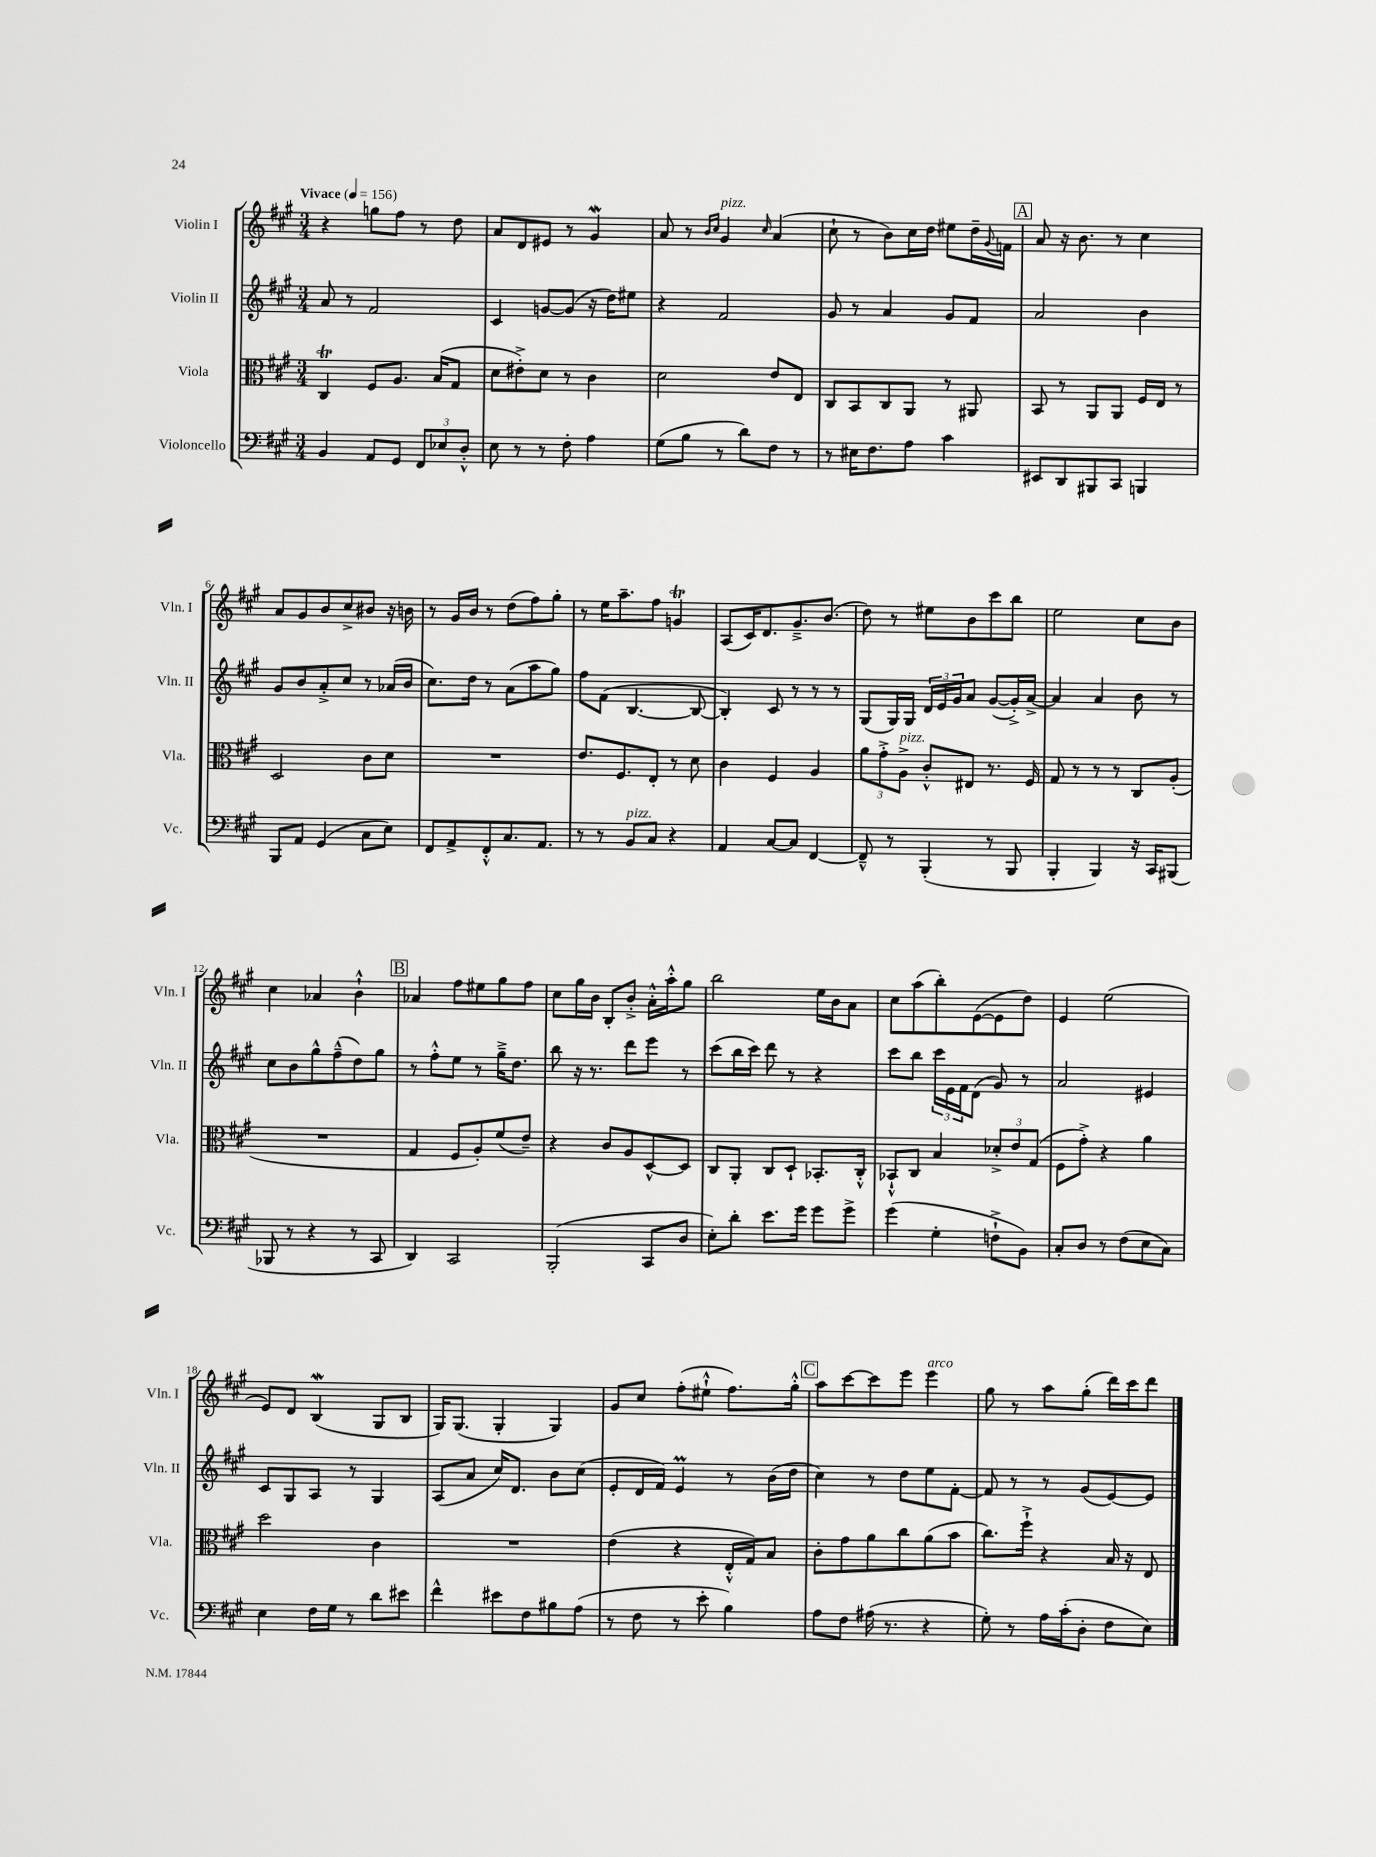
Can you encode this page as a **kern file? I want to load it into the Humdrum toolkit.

**kern	**kern	**kern	**kern
*part4	*part3	*part2	*part1
*staff4	*staff3	*staff2	*staff1
*I"Violoncello	*I"Viola	*I"Violin II	*I"Violin I
*I'Vc.	*I'Vla.	*I'Vln. II	*I'Vln. I
*clefF4	*clefC3	*clefG2	*clefG2
*k[f#c#g#]	*k[f#c#g#]	*k[f#c#g#]	*k[f#c#g#]
*M3/4	*M3/4	*M3/4	*M3/4
*MM156	*MM156	*MM156	*MM156
=1	=1	=1	=1
!	!	!	!LO:TX:a:B:t=Vivace
4BB/	4C#t/	8a/	4r
.	.	8r	.
8AA/L	8F#/L	2f#/	8ggn\L
8GG#/J	8.A/J	.	8ff#\J
12FF#/L	.	.	8r
.	(16B/KL	.	.
12E-X/	.	.	.
.	8G#/J	.	8dd\
12D'^^/J	.	.	.
=2	=2	=2	=2
8E\	8d\L	4c#/	8a/L
8r	8e#X'^\)	.	8d/
8r	8d\J	[8gn/L	8e#X/J
8F#'\	8r	(8g/J]	8r
4A\	4c#\	16r	4g#W/
.	.	16dd\KL)	.
.	.	8ee#X\J	.
=3	=3	=3	=3
(8G#\L	2d\	4r	8a/
8B\J	.	.	8r
.	.	.	16qqb/LL
.	.	.	16qqcc#/JJ
!	!	!	!LO:TX:a:i:t=pizz.
8r	.	2f#/	4g#/
8d\L)	.	.	.
.	.	.	16qqcc#/
8F#\J	8e/L	.	(4a/
8r	8E/J	.	.
=4	=4	=4	=4
8r	8C#/L	8g#/	8cc#`\
16E#X\KL	8BB/	8r	8r
8.F#\	.	.	.
.	8C#/	4a/	8b\L)
8A\J	8AA/J	.	16cc#\L
.	.	.	16dd\JJ
4c#\	8r	8g#/L	8ee#X\L
.	8AA#X/	8f#/J	16dd~\L
.	.	.	8qqg#/
.	.	.	16fn\JJ
!!LO:REH:place=s1:t=A
=5	=5	=5	=5
8EE#X/L	8BB/	2a/	8a/
8DD/	8r	.	16r
.	.	.	8.b\
8BBB#X/	8AA/L	.	.
8CC#/J	8AA/J	.	8r
4BBBn/	16F#/LL	4b\	4cc#\
.	16E/JJ	.	.
.	8r	.	.
!!LO:LB:g=z
=6	=6	=6	=6
8BBB/L	2D/	8g#/L	8a/L
8AA/J	.	8b/	8g#/
(4GG#/	.	8a'^/	8b/
.	.	8cc#/J	8cc#^/
8C#\L	8c#\L	8r	8b#X/J
8E\J)	8d\J	(16a-X/LL	16r
.	.	16b/JJ	16bn\
=7	=7	=7	=7
8FF#/L	2.r	8.cc#\L)	8r
8AA^/	.	.	16g#/LL
.	.	16dd\Jk	16b/JJ
8FF#'^^/	.	8r	8r
8.C#/	.	(8a\L	(8dd\L
.	.	8aa\	8ff#\)
8.AA/J	.	.	.
.	.	8gg#\J)	8gg#'\J
=8	=8	=8	=8
8r	8.e/L	8ff#\L	8r
8r	.	(8f#\J	16ee\KL
.	8.F#/	.	8.aa~\
!LO:TX:a:i:t=pizz.	!	!	!
8BB/L	.	[4.B/	.
8C#/J	8E'/J	.	8ff#\J
4r	8r	.	4gnT/
.	8d\	8B/_	.
=9	=9	=9	=9
4AA/	4c#\	4B'/])	(8A/L
.	.	.	16c#/K)
.	.	.	8.d/
[8C#/L	4F#/	8c#/	.
8C#/J]	.	8r	8.g#~^/
[4FF#/	4A/	8r	.
.	.	.	(8.b/J
.	.	8r	.
=10	=10	=10	=10
8FF#~^^/]	12a\L	(8G#/L	8dd\)
.	12g#'^\	.	.
8r	.	16G#/L)	8r
!	!LO:TX:a:i:t=pizz.	!	!
.	12A^\J	.	.
.	.	16G#/JJ	.
(4BBB'/	8c#'^^/L	24d/LL	8ee#X\L
.	.	24e/	.
.	.	24g#/J	.
.	8E#X/J	8a/J	8b\
8r	8.r	([8g#/L	8ccc#\
8BBB/	.	16g#'^/L])	8bb\J
.	16F#/	[16a^/JJ	.
=11	=11	=11	=11
4BBB'/	8G#/	4a/]	2ee\
.	8r	.	.
4BBB/)	8r	4a/	.
.	8r	.	.
16r	8C#/L	8b\	8cc#\L
16CC#/KL	.	.	.
(8BBB#X/J	(8A'/J	8r	8b\J
!!LO:LB:g=z
=12	=12	=12	=12
8BBB-X/	2.r	8cc#\L	4cc#\
8r	.	8b\	.
4r	.	8gg#^^\	4a-X/
.	.	(8ff#~^^\	.
8r	.	8dd\)	4b`^^\
8CC#/	.	8gg#\J	.
!!LO:REH:place=s1:t=B
=13	=13	=13	=13
4DD/)	4G#/	8r	4a-X/
.	.	8ff#'^^\L	.
2CC#/	8F#/L	8ee\J	8ff#\L
.	8A'/)	8r	8ee#X\
.	(8f#/	16gg#~^\KL	8gg#\
.	.	8.dd\J	.
.	8e~/J)	.	8ff#\J
=14	=14	=14	=14
(2BBB'/	4r	8bb\	8cc#\L
.	.	16r	16gg#\L
.	.	8.r	16b\JJ
.	8c#/L	.	8B'/L
.	8A/	8ddd\L	8b'^/J
8CC#/L	[8D^^/	8eee\J	16a'^^\LL
.	.	.	16aa'^^\J
8D/J	8D/J]	8r	8gg#\J
=15	=15	=15	=15
8E'\L)	8C#/L	(8ccc#\L	2bb\
8d'\J	8AA'/J	16bb\L	.
.	.	16ccc#\JJ)	.
8.e\L	8C#/L	8ddd\	.
.	8D`/J	8r	.
16g#\Jk	.	.	.
8g#\L	8.BB-X'/L	4r	16ee\LL
.	.	.	16b\J
8g#^\J	.	.	8a\J
.	16C#'^^/Jk	.	.
=16	=16	=16	=16
(4g#\	8BB-X`^^/L	8ccc#\L	8cc#\L
.	8C#/J	8bb\J	(8aa\
4G#'\	4B/	24ccc#\LL	8bb'\)
.	.	24e\	.
.	.	24f#\J	.
.	.	(8d\J	([8e\
8Fn`^\L	12d-X'^/L	8g#/)	8e\]
.	12e/	.	.
8BB\J)	.	8r	8dd\J)
.	(12G#/J	.	.
=17	=17	=17	=17
8C#'/L	8F#\L	2a/	4e/
8D/J	8g#'^\J)	.	.
8r	4r	.	(2ee\
(8F#\L	.	.	.
8E\	4a\	4e#X/	.
8C#\J)	.	.	.
!!LO:LB:g=z
=18	=18	=18	=18
4E\	2dd\	8c#/L	8e/L)
.	.	8G#/	8d/J
16F#\LL	.	8A/J	(4BW/
16G#\JJ	.	.	.
8r	.	8r	.
8d\L	4c#\	4G#/	8G#/L
8e#X\J	.	.	8B/J
=19	=19	=19	=19
4f#^^\	2.r	(8A/L	16G#/KL)
.	.	.	(8.G#/J
.	.	8a/J	.
8e#X\L	.	16cc#/KL)	4G#'/
.	.	8.d/J	.
8F#\	.	.	.
8B#X\	.	8b\L	4G#/)
(8A\J	.	(8cc#\J	.
=20	=20	=20	=20
8r	(4e\	8e'/L	8g#/L
8F#\	.	16d/L	8cc#/J
.	.	16f#/JJ)	.
8r	4r	4eM/	(8ff#'\L
8e'\	.	.	8ee#X`^^\J
4B\)	16E'^^/LL	8r	8.ff#\L)
.	16G#/J)	.	.
.	8B/J	(16b\LL	.
.	.	16dd\JJ	16gg#'^^\Jk
!!LO:REH:place=s1:t=C
=21	=21	=21	=21
8A\L	8c#'\L	4cc#\)	8aa\L
8F#\J	8g#\	.	[8ccc#\
(16A#X\	8a\	8r	8ccc#\]
8.r	.	.	.
.	8cc#\	8dd\L	8eee\J
!	!	!	!LO:TX:a:i:t=arco
4r	(8a\	8ee\	4eee\
.	8b\J	[8f#'\J	.
=22	=22	=22	=22
8G#'\)	8.cc#\L)	8f#/]	8gg#\
8r	.	8r	8r
.	16ff#`^\Jk	.	.
16A\LL	4r	8r	8aa\L
(16c#'\J	.	.	.
8D'\J	.	(8g#/L	(8gg#'\J
8F#\L	16B/	[8e/)	16ddd\LL)
.	16r	.	16ccc#\J
8E\J)	8E/	8e/J]	8ddd\J
==	==	==	==
*-	*-	*-	*-
